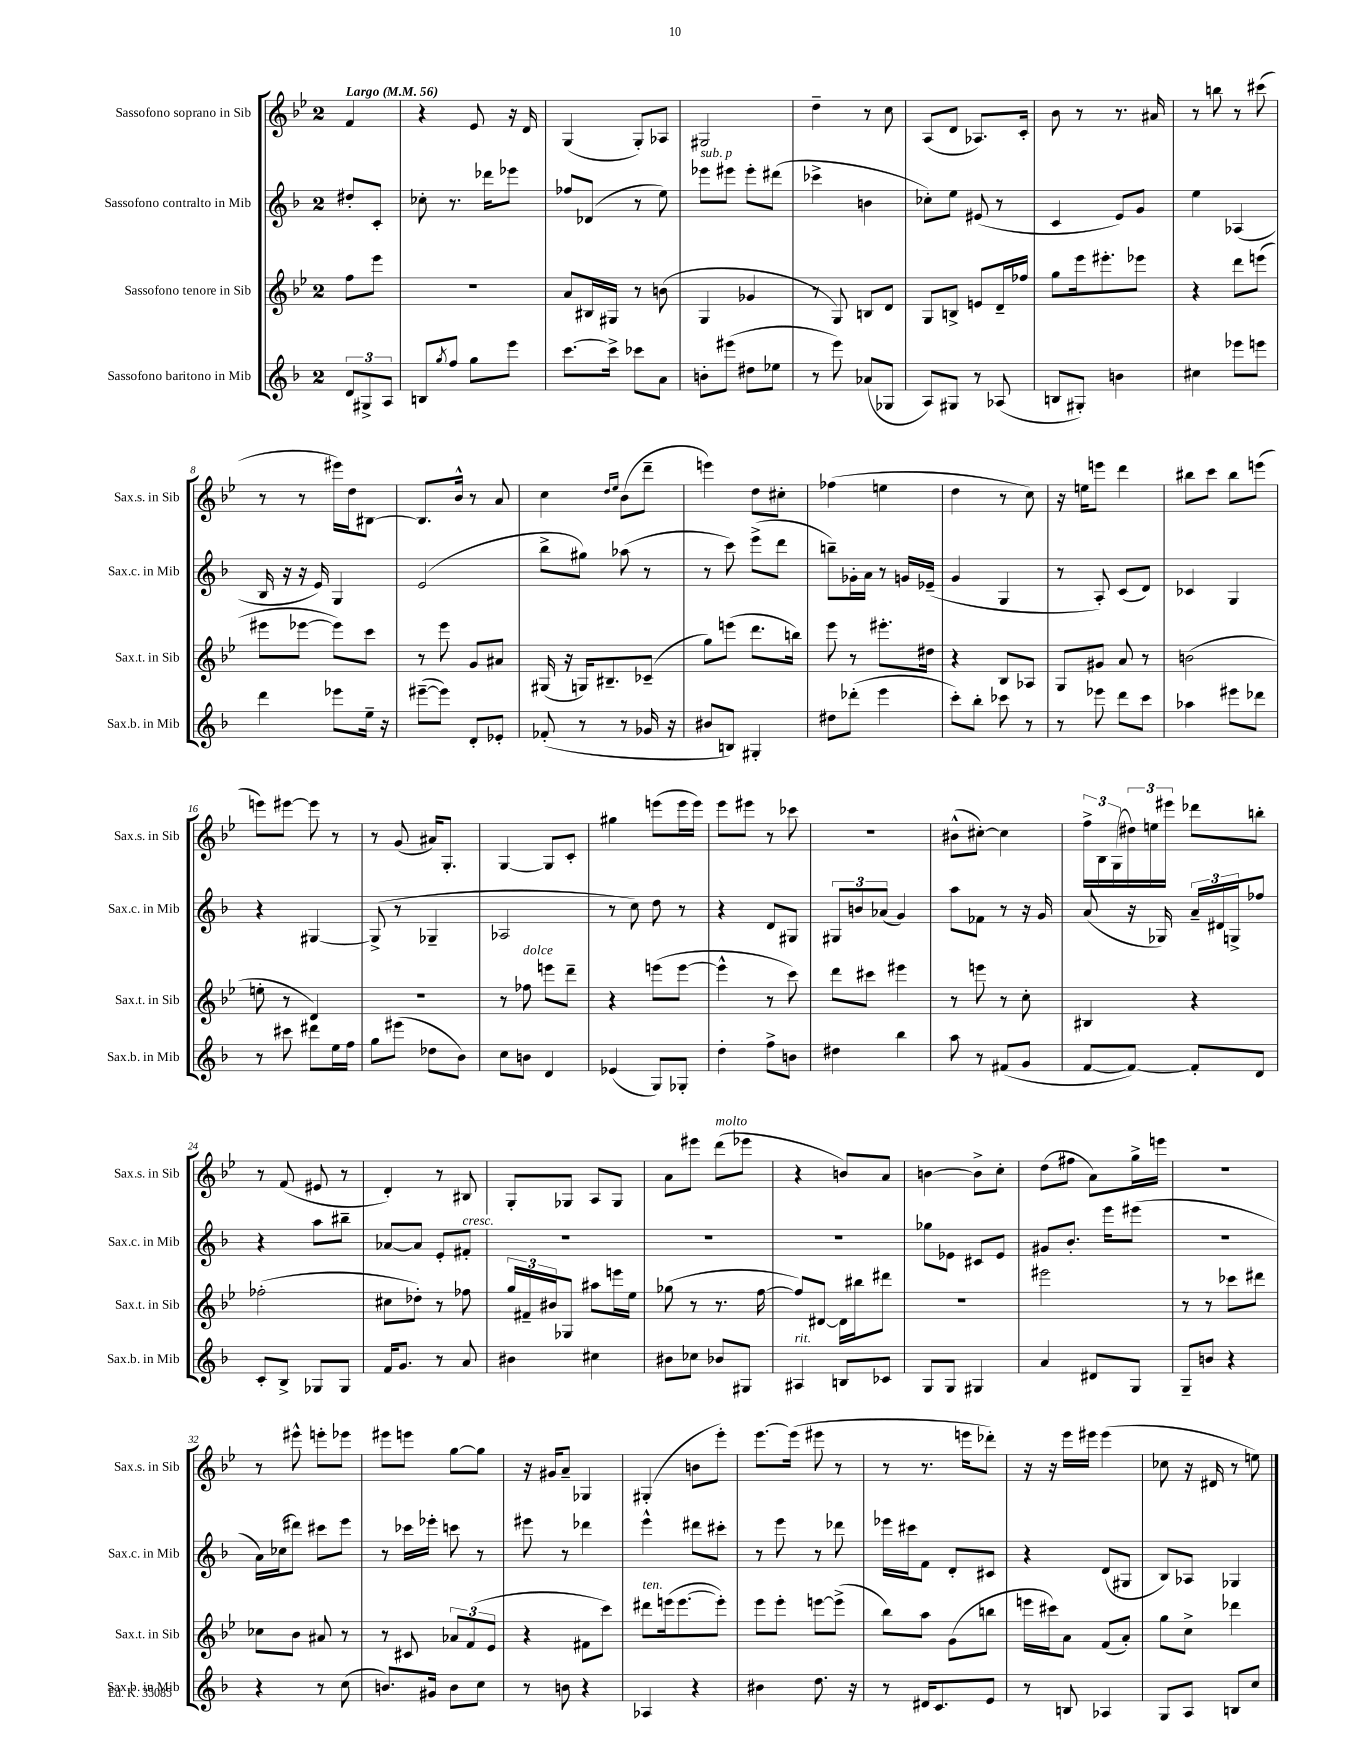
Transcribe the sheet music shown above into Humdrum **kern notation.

**kern	**kern	**kern	**kern
*staff4	*staff3	*staff2	*staff1
*clefG2	*clefG2	*clefG2	*clefG2
*k[b-]	*k[b-e-]	*k[b-]	*k[b-e-]
*M2/4	*M2/4	*M2/4	*M2/4
*MM56	*MM56	*MM56	*MM56
12d/L	8ff\L	8dd#'/L	4f/
12G#^/	.	.	.
.	8eee-\J	8c'/J	.
12A/J	.	.	.
=	=	=	=
8B/L	2r	8cc-'\	4r
8qgg/	.	.	.
8ff/J	.	8.r	.
8gg\L	.	.	8e-/
.	.	16ddd-\LK	.
8eee\J	.	8eee-\J	16r
.	.	.	16d/
=	=	=	=
[8.ccc\L	8a/L	8ff-/L	(4G/
.	16B#/L	(8d-/J	.
16ccc^\]Jk	16G#/JJ	.	.
8ccc-\L	8r	8r	8G'/L)
8a\J	(8b\	8ee\)	8A-/J
=	=	=	=
8b'\L	4G/	8eee-\L	2G#/
(8eee#\J	.	8eee#\J	.
8dd#\L	4g-/	8eee#'\L	.
8ee-\J	.	(8ddd#\J	.
=	=	=	=
8r	8r	4ccc-^\	4dd~\
8eee\)	8G/)	.	.
(8a-/L	8B/L	4b\	8r
8G-/J	8d/J	.	8cc\
=	=	=	=
8A/L)	8G/L	8cc-'\L)	(8A/L
8G#/J	8B^/J	8ee\J	8d/J
8r	8e/L	(8e#/	8.A-/L)
(8A-/	16d~/L	8r	.
.	16ff-/JJ	.	16c'/Jk
=	=	=	=
8B/L	8gg\L	4c/	8b-\
8G#'/J)	16eee-\k	.	8r
.	8.eee#'\	.	.
4b\	.	8e/L)	8.r
.	8eee-\J	8g/J	.
.	.	.	16a#/
=	=	=	=
4cc#\	4r	4ee\	8r
.	.	.	8bb\
8eee-\L	8ddd\L	(4A-/	8r
8eee\J	(8eee\J	.	(8ccc#\
=	=	=	=
4ddd\	8eee#\L	16B-/	8r
.	.	16r	.
.	[8eee-\J	16r	8r
.	.	16e/)	.
8eee-\L	8eee-\]L)	4G/	16eee#\LL)
.	.	.	16dd\J
16ee~\Jk	8ccc\J	.	[8B#\J
16r	.	.	.
=	=	=	=
([8eee#~\L	8r	(2e/	8.B#/]L
8eee#\]J)	8eee-\	.	.
.	.	.	16b-^^/Jk
8d'/L	8g/L	.	8r
8e-'/J	8a#/J	.	8a/
=	=	=	=
(8f-'/	(16G#/	8bb-^\L	4cc\
.	16r	.	.
8r	16G/LK)	8gg#\J)	.
.	8.B#~/	.	.
.	.	.	16qqdd/LL
.	.	.	16qqee-/JJ
8r	.	(8aa-\	(8b-\L
16g-/	(8c-~/J	8r	8ddd~\J
16r	.	.	.
=	=	=	=
8b#/L	8gg\L)	8r	4eee\)
8B/J)	(8eee\J	8ccc\)	.
4G#'/	8.ddd\L	(8eee^\L	8dd\L
.	.	8ddd\J	8cc#'\J
.	16bb\Jk)	.	.
=	=	=	=
8dd#\L	8eee-\	8bb~\L)	(4ff-\
(8ddd-'\J	8r	16g-'\L	.
.	.	16a\JJ	.
4eee\	8.eee#'\L	8r	4ee\
.	.	16g/LL	.
.	16dd#\Jk	(16e-~/JJ	.
=	=	=	=
8ccc'\L)	4r	4g/	4dd\
8bb-'\J	.	.	.
8ccc-\	8B-/L	4G/	8r
8r	8A-/J	.	8cc\)
=	=	=	=
8r	8G/L	8r	16r
.	.	.	16ee\LK
8eee-\	8g#/J	8A'/)	8eee\J
8ddd\L	8a/	(8c/L	4ddd\
8ccc\J	8r	8d/J)	.
=	=	=	=
4aa-\	(2b\	4c-/	8bb#\L
.	.	.	8ccc\J
8eee#\L	.	4G/	8bb#\L
8ddd-\J	.	.	(8eee\J
=	=	=	=
8r	8ee'\	4r	8eee\L)
8ccc#\	8r	.	[8eee#\J
8ddd#\L	4d/)	[4G#/	8eee#\]
16ee\L	.	.	8r
16ff\JJ	.	.	.
=	=	=	=
8gg\L	2r	(8G#^/]	8r
(8eee#\J	.	8r	(8g/
8dd-\L	.	4G-~/	16a#/LK)
.	.	.	8.G'/J
8b-\J)	.	.	.
=	=	=	=
8cc\L	8r	2A-/	[4G/
8b\J	8ff-\	.	.
4d/	8eee\L	.	8G/]L
.	8ddd~\J	.	8c'/J
=	=	=	=
(4e-/	4r	8r	4gg#\
.	.	8cc\)	.
8G/L)	(8eee\L	8dd\	(8eee\L
8G-'/J	[8eee\J	8r	16eee\L
.	.	.	16eee\JJ)
=	=	=	=
4dd'\	4eee^^\]	4r	8eee-\L
.	.	.	8eee#\J
8ff^\L	8r	8d/L	8r
8b\J	8ccc\)	8G#/J	8ccc-\
=	=	=	=
4dd#\	8ddd\L	12G#/L	2r
.	.	12b/	.
.	8ccc#\J	.	.
.	.	(12a-/J	.
4bb-\	4eee#\	4g/)	.
=	=	=	=
8aa\	8r	8aa\L	(8b#^^\L
8r	8eee\	8f-\J	[8cc#'\J)
(8f#/L	8r	8r	4cc#\]
8g/J	8cc'\	16r	.
.	.	16g/	.
=	=	=	=
[8f/L	4B#/	(8a/	24ff^\LL
.	.	.	24B-\
.	.	.	(24G\
8f/_J)	.	16r	24dd#\)
.	.	.	24ee\
.	.	16G-/)	.
.	.	.	24eee#\JJ
8f'/]L	4r	24a~/LL	8ddd-\L
.	.	24d#/	.
.	.	24G^/J	.
8d/J	.	8ff-/J	8bb'\J
=	=	=	=
8c'/L	(2ff-'\	4r	8r
8B-^/J	.	.	(8f/
8G-/L	.	8aa\L	8e#/
8G-/J	.	8bb#~\J	8r
=	=	=	=
16f/LK	8cc#\L	[8a-/L	4d'/)
8.g/J	.	.	.
.	8dd-'\J)	8a-/]J	.
8r	8r	8e'/L	8r
8a/	8ff-\	8f#'/J	8B#/
=	=	=	=
4b#\	24gg/LL	2r	8G'/L
.	24f#~/	.	.
.	24b#/J	.	.
.	8G-/J	.	8G-/J
4cc#\	8aa#\L	.	8A/L
.	16eee\L	.	8G-/J
.	16ee-\JJ	.	.
=	=	=	=
8b#\L	(8gg-\	2r	8a\L
8cc-\J	8r	.	8eee#\J
8b-/L	8.r	.	(8ddd\L
8G#/J	.	.	8eee-\J
.	[16ff\	.	.
=	=	=	=
4A#/	8ff/]L)	2r	4r
.	[8d#/J	.	.
8B/L	16d#\]LL	.	8b/L)
.	16bb#\J	.	.
8c-/J	8ddd#\J	.	8a/J
=	=	=	=
8G/L	2r	8gg-\L	[4b\
8G/J	.	8e-\J	.
4G#/	.	8c#/L	8b^\]L
.	.	8e-/J	8cc'\J
=	=	=	=
4a/	2eee#\	8g#/L	(8dd\L
.	.	8.b-'/J	8ff#\J
8d#/L	.	.	8a\L)
.	.	16eee\LK	.
8G/J	.	(8eee#\J	16gg^\L
.	.	.	16eee\JJ
=	=	=	=
8G~/L	8r	2r	2r
8b/J	8r	.	.
4r	8ccc-\L	.	.
.	8ddd#\J	.	.
=	=	=	=
4r	8cc-\L	16a\LL)	8r
.	.	(16cc-\J	.
.	8b-\J	8ddd#\J)	8eee#^^\
8r	8a#/	8ccc#\L	8eee'\L
(8cc\	8r	8eee\J	8eee-\J
=	=	=	=
8.b/L)	8r	8r	8eee#\L
.	8c#/	16ccc-\LL	8eee\J
16g#/Jk	.	16eee-'\JJ	.
8b\L	12a-/L	8ccc\	[8gg\L
.	(12f/	.	.
8cc\J	.	8r	8gg\]J
.	12e-/J	.	.
=	=	=	=
8r	4r	8eee#\	16r
.	.	.	16g#/LK
8b\	.	8r	8a~/J
4r	8f#\L	4ddd-\	4G-/
.	8ccc\J)	.	.
=	=	=	=
4A-/	8ddd#\L	4eee^^\	(4G#'/
.	(16eee\k	.	.
.	[8.eee\	.	.
4r	.	8ddd#\L	8b\L
.	8eee'\]J)	8ccc#'\J	8eee-'\J)
=	=	=	=
4b#\	8eee-\L	8r	[8.eee-\L
.	8eee-'\J	8eee\	.
.	.	.	(16eee-\]Jk
8.dd\	[8eee\L	8r	8eee#\
.	(8eee^\]J	8ddd-\	8r
16r	.	.	.
=	=	=	=
8r	8bb-\L)	16eee-\LL	8r
.	.	16ccc#\J	.
16d#/LK	8aa\J	8f\J	8.r
8.c/	.	.	.
.	(8g\L	8d'/L	.
.	.	.	16eee\LK
8e/J	8bb\J	8c#/J	8ddd-'\J)
=	=	=	=
8r	16eee\LL	4r	16r
.	16ccc#\J)	.	16r
8B/	8a\J	.	16eee-\LL
.	.	.	16eee#\JJ
4A-/	(8f/L	(8d/L	(4eee#\
.	8a'/J)	8G#/J	.
=	=	=	=
8G/L	8gg\L	8B-/L)	8cc-\
8A/J	8cc^\J	8A-/J	16r
.	.	.	16d#/
8B/L	4ddd-\	4G-/	8r
8cc/J	.	.	8ee\)
==	==	==	==
*-	*-	*-	*-
